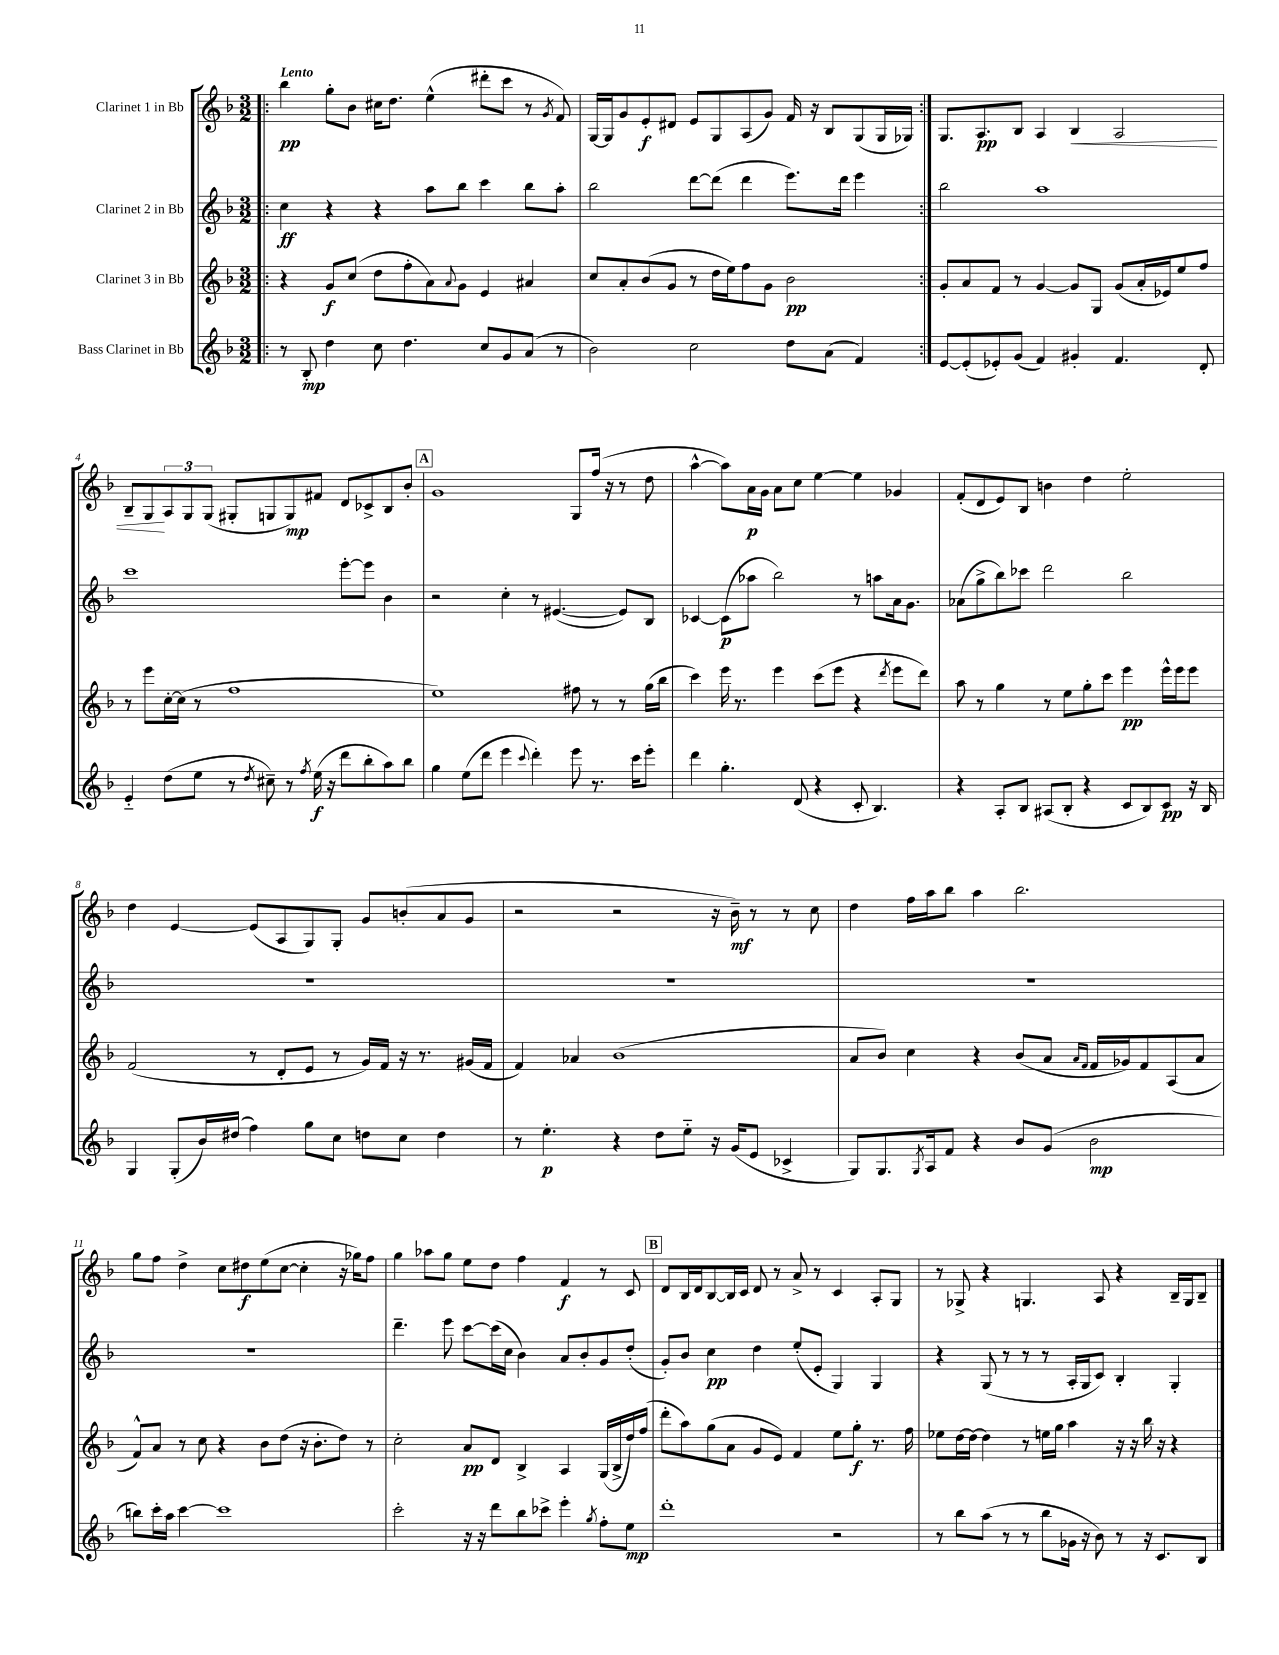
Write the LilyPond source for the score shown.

<<
\new StaffGroup <<
\new Staff = "s0" \with { instrumentName = "Clarinet 1 in Bb" } {
    \clef treble \key f \major \numericTimeSignature \time 3/2 \tempo "Lento"
    \repeat volta 2 { \bar ".|:" bes''4\pp g''8-. bes'8 cis''16 d''8. e''4-^( dis'''8-. c'''8 r8 \acciaccatura { g'8 } f'8) |
    g16~ g16 g'8 e'8-.\f dis'8 e'8 g8 a8( g'8) f'16 r16 bes8 g8( g16 ges16) | }
    g8. a8.\pp bes8 a4 bes4\< a2 |
    bes8-- g8\! \tuplet 3/2 { a8 g8 g8( } gis8-. g8 g8\mp) fis'8 d'8 ces'8-> bes8 bes'8-. |
    \mark \markup { \box "A" } g'1 g8 f''16( r16 r8 d''8 |
    a''4~-^ a''8) a'16\p g'16 a'8 c''8 e''4~ e''4 ges'4 |
    f'8-.( d'8 e'8) bes8 b'4 d''4 e''2-. |
    d''4 e'4~ e'8( a8 g8) g8-. g'8 b'8-.( a'8 g'8 |
    r2 r2 r16 bes'16--\mf) r8 r8 c''8 |
    d''4 f''16 a''16 bes''8 a''4 bes''2. |
    g''8 f''8 d''4-> c''8 dis''8\f e''8( c''8~ c''4-. r16 ges''16) f''8 |
    g''4 aes''8 g''8 e''8 d''8 f''4 f'4\f r8 c'8 |
    \mark \markup { \box "B" } d'8 bes16 d'16 bes8~ bes16 c'16 d'8 r8 a'8-> r8 c'4 a8-. g8 |
    r8 ges8-> r4 g4. a8 r4 bes16-- g16 bes8-- \bar "|." |
}
\new Staff = "s1" \with { instrumentName = "Clarinet 2 in Bb" } {
    \clef treble \key f \major \numericTimeSignature \time 3/2
    \repeat volta 2 { \bar ".|:" c''4\ff r4 r4 a''8 bes''8 c'''4 bes''8 a''8-. |
    bes''2 d'''8~ d'''8( d'''4 e'''8.) d'''16 e'''4 | }
    bes''2 a''1 |
    c'''1 e'''8~-. e'''8 bes'4 |
    \mark \markup { \box "A" } r2 c''4-. r8 eis'4.~( eis'8) bes8 |
    ces'4~ ces'8\p( aes''8 bes''2) r8 a''8 a'16 g'8. |
    aes'8( g''8-> bes''8) ces'''8 d'''2 bes''2 |
    R1. |
    R1. |
    R1. |
    R1. |
    d'''4.-- e'''8 c'''8~ c'''16( c''16 bes'4) a'8 bes'8-. g'8 d''8-.( |
    \mark \markup { \box "B" } g'8-.) bes'8 c''4\pp d''4 e''8-.( e'8-. g4) g4 |
    r4 g8( r8 r8 r8 a16-. g16 c'8) bes4-. g4-. \bar "|." |
}
\new Staff = "s2" \with { instrumentName = "Clarinet 3 in Bb" } {
    \clef treble \key f \major \numericTimeSignature \time 3/2
    \repeat volta 2 { \bar ".|:" r4 g'8\f c''8( d''8 f''8-. a'8) \appoggiatura { a'8 } g'8 e'4 ais'4 |
    c''8 a'8-. bes'8( g'8 r8 d''16 e''16) f''8 g'8 bes'2\pp | }
    g'8-. a'8 f'8 r8 g'4~ g'8 g8 g'8( a'16-. ees'16) e''8 f''8 |
    r8 e'''8 c''16~-. c''16( r8 f''1 |
    \mark \markup { \box "A" } e''1) fis''8 r8 r8 g''16( bes''16 |
    c'''4) e'''16 r8. e'''4 c'''8( e'''8 r4 \acciaccatura { d'''8 } e'''8 d'''8) |
    a''8 r8 g''4 r8 e''8 g''8-. c'''8 e'''4\pp e'''16-^ e'''16 e'''8 |
    f'2( r8 d'8-. e'8 r8 g'16) f'16 r16 r8. gis'16( f'16 |
    f'4) aes'4 bes'1( |
    a'8 bes'8) c''4 r4 bes'8( a'8 \grace { a'16 f'16 } f'16 ges'16) f'8 a8( a'8 |
    f'8-^) a'8 r8 c''8 r4 bes'8 d''8( r16 bes'8.-. d''8) r8 |
    c''2-. a'8\pp d'8 bes4-> a4 g16( bes16-> d''16) f''16( |
    \mark \markup { \box "B" } d'''8-. a''8) g''8( a'8 g'8 e'8) f'4 e''8 g''8-.\f r8. f''16 |
    ees''8 d''16~ d''16~ d''4 r8 e''16 g''16 a''4 r16 r16 bes''16 r16 r4 \bar "|." |
}
\new Staff = "s3" \with { instrumentName = "Bass Clarinet in Bb" } {
    \clef treble \key f \major \numericTimeSignature \time 3/2
    \repeat volta 2 { \bar ".|:" r8 bes8-.\mp d''4 c''8 d''4. c''8 g'8 a'8( r8 |
    bes'2) c''2 d''8 a'8( f'4) | }
    e'8~ e'8-.( ees'8-.) g'8( f'4) gis'4-. f'4. d'8-. |
    e'4-_ d''8( e''8 r8 \acciaccatura { d''8 } cis''8--) r8 \acciaccatura { f''8 } e''16\f( r16 d'''8 bes''8-. a''8) bes''8 |
    \mark \markup { \box "A" } g''4 e''8( d'''8 e'''4 \appoggiatura { c'''8 } d'''4-.) e'''8 r8. c'''16 e'''8-. |
    d'''4 g''4.-. d'8( r4 c'8-. bes4.) |
    r4 a8-. bes8 ais8( bes8-. r4 c'8 bes8) c'8\pp r16 bes16 |
    g4 g8-.( bes'16) dis''16( f''4) g''8 c''8 d''8 c''8 d''4 |
    r8 e''4.-.\p r4 d''8 e''8-_ r16 g'16( e'8 ces'4-> |
    g8) g8. \acciaccatura { g8 } a16 f'8 r4 bes'8 g'8( bes'2\mp |
    b''8) c'''16-. a''16 c'''4~ c'''1 |
    c'''2-. r16 r16 d'''8 bes''8 ces'''8-> e'''4-. \acciaccatura { g''8 } f''8-. e''8\mp |
    \mark \markup { \box "B" } d'''1-. r2 |
    r8 bes''8 a''8( r8 r8 bes''8 ges'16 r16 bes'8) r8 r16 c'8. bes8 \bar "|." |
}
>>
>>
